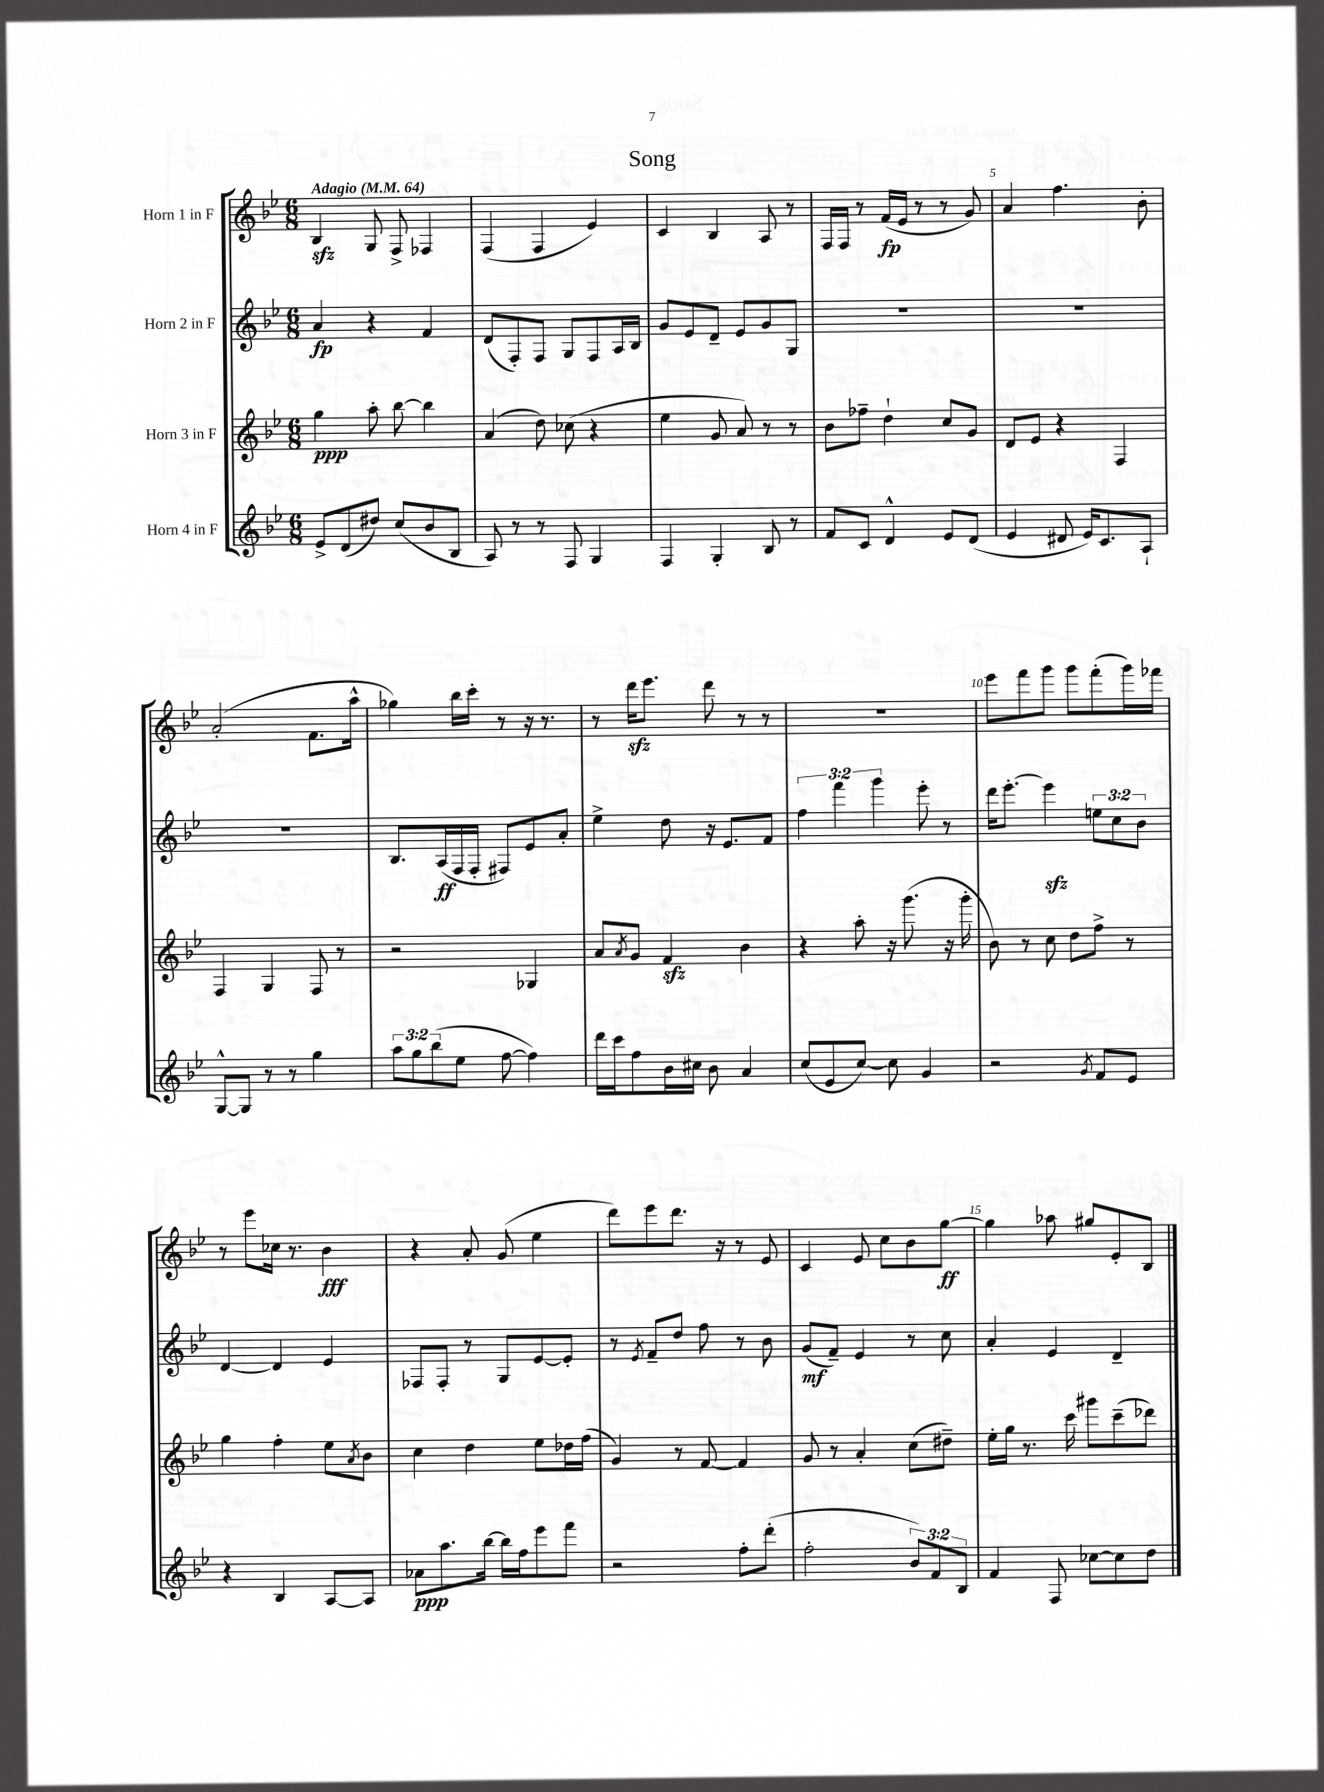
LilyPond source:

\header { title = "Song" }
<<
\new StaffGroup <<
\new Staff = "s0" \with { instrumentName = "Horn 1 in F" } {
    \clef treble \key bes \major \numericTimeSignature \time 6/8 \tempo "Adagio" 4 = 64
    bes4\sfz g8 f8-> fes4 |
    f4( f4 ees'4) |
    c'4 bes4 a8 r8 |
    f16 f16 r8 f'16\fp( ees'16 r8 r8 g'8) |
    a'4 f''4. bes'8-. |
    a'2-.( f'8. a''16-^ |
    ges''4) bes''16 c'''16-. r8 r16 r8. |
    r8 d'''16\sfz ees'''8. d'''8 r8 r8 |
    R2. |
    ees'''8 f'''8 g'''8 g'''8 f'''8-.( g'''16) fes'''16 |
    r8 ees'''8 ces''16 r8. bes'4\fff |
    r4 a'8-. g'8( ees''4 |
    d'''8) ees'''8 d'''8. r16 r8 ees'8 |
    c'4 ees'8 c''8 bes'8 g''8~\ff |
    g''4 aes''8 gis''8 ees'8-. bes8 \bar "|." |
}
\new Staff = "s1" \with { instrumentName = "Horn 2 in F" } {
    \clef treble \key bes \major \numericTimeSignature \time 6/8 \override Staff.TupletNumber.text = #tuplet-number::calc-fraction-text
    a'4\fp r4 f'4 |
    d'8( f8-.) f8 g8 f8 a16 bes16 |
    g'8 ees'8 d'8-- ees'8 g'8 g8 |
    R2. |
    R2. |
    R2. |
    bes8. a16\ff( f16 f16-. fis8) ees'8 a'8-. |
    ees''4-> d''8 r16 ees'8. f'8 |
    \tuplet 3/2 { f''4 f'''4 g'''4 } ees'''8-. r8 |
    d'''16 ees'''8.~-. ees'''4\sfz \tuplet 3/2 { e''8 c''8 bes'8 } |
    d'4~ d'4 ees'4 |
    fes8 fes8-. r8 g8 ees'8~ ees'8-. |
    r8 \acciaccatura { ees'8 } f'8-- d''8 f''8 r8 bes'8 |
    g'8\mf( f'8--) ees'4 r8 c''8 |
    a'4-. ees'4 d'4-- \bar "|." |
}
\new Staff = "s2" \with { instrumentName = "Horn 3 in F" } {
    \clef treble \key bes \major \numericTimeSignature \time 6/8
    g''4\ppp a''8-. bes''8~ bes''4 |
    a'4( d''8) ces''8( r4 |
    ees''4 g'8 a'8) r8 r8 |
    bes'8 fes''8-- d''4-! c''8 g'8 |
    d'8 ees'8 r4 f4 |
    f4 g4 f8 r8 |
    r2 ges4 |
    a'8 \acciaccatura { a'8 } g'8 f'4\sfz bes'4 |
    r4 a''8-. r16 g'''8.( r16 g'''16-. |
    bes'8) r8 c''8 d''8 f''8-> r8 |
    g''4 f''4-. ees''8 \acciaccatura { a'8 } bes'8 |
    c''4 d''4 ees''8 des''16 f''16( |
    g'4) r8 f'8~ f'4 |
    g'8 r8 a'4-. c''8( dis''8--) |
    ees''16-. g''16 r8. c'''16 gis'''8 c'''8--( des'''8) \bar "|." |
}
\new Staff = "s3" \with { instrumentName = "Horn 4 in F" } {
    \clef treble \key bes \major \numericTimeSignature \time 6/8 \override Staff.TupletNumber.text = #tuplet-number::calc-fraction-text
    ees'8-> d'8( dis''8) c''8( bes'8 bes8 |
    a8) r8 r8 f8 g4 |
    f4 g4-. bes8 r8 |
    f'8 c'8 d'4-^ ees'8 d'8( |
    ees'4 dis'8 ees'16) c'8. a8-! |
    g8~-^ g8 r8 r8 g''4 |
    \tuplet 3/2 { a''8 g''8 bes''8( } ees''8 f''8~ f''4) |
    d'''16 c'''16 f''8 bes'16 cis''16 bes'8 a'4 |
    c''8( ees'8 c''8~) c''8 g'4 |
    r2 \acciaccatura { g'8 } f'8 ees'8 |
    r4 bes4 a8~ a8 |
    aes'8\ppp a''8. bes''16~ bes''16 f''16 ees'''8 f'''8 |
    r2 f''8-. d'''8-.( |
    f''2-. \tuplet 3/2 { bes'8) f'8 bes8 } |
    f'4 f8 ces''8~ ces''8 d''8 \bar "|." |
}
>>
>>
\layout { \context { \Score \override BarNumber.break-visibility = ##(#f #t #t) barNumberVisibility = #(every-nth-bar-number-visible 5) } }
